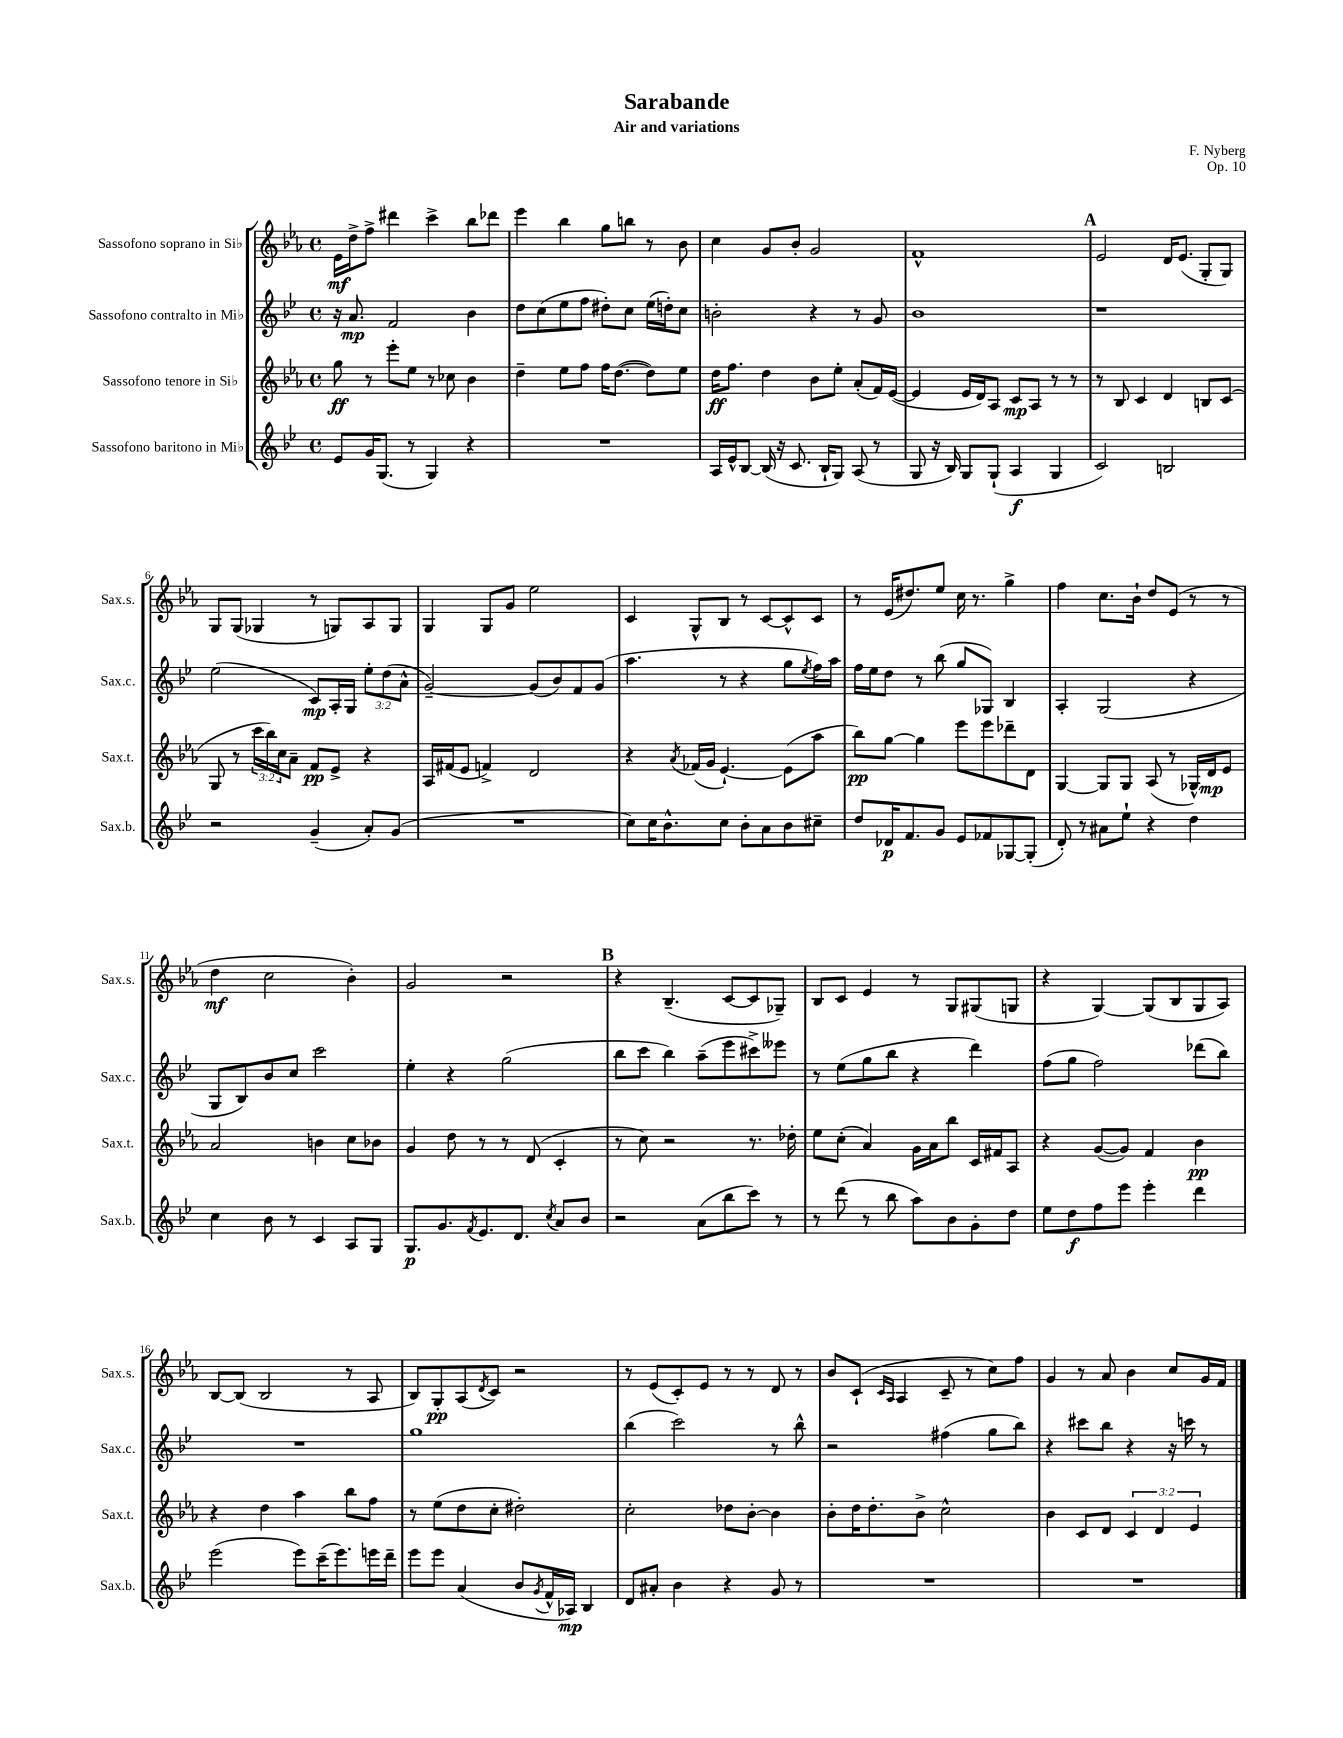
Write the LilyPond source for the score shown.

\header { title = "Sarabande" composer = "F. Nyberg" subtitle = "Air and variations" opus = "Op. 10" }
<<
\new StaffGroup <<
\new Staff = "s0" \with { instrumentName = "Sassofono soprano in Sib" shortInstrumentName = "Sax.s." } {
    \clef treble \key ees \major \defaultTimeSignature \time 4/4
    ees'16\mf d''16-> f''8-> dis'''4 c'''4-> bes''8 des'''8 |
    ees'''4 bes''4 g''8 b''8 r8 bes'8 |
    c''4 g'8 bes'8-. g'2 |
    f'1-^ |
    \mark \markup { \bold "A" } ees'2 d'16 ees'8.( g8-. g8) |
    g8 g8( ges4 r8 g8) aes8 g8 |
    g4 g8 g'8 ees''2 |
    c'4 g8-^ bes8 r8 c'8~ c'8-^ c'8 |
    r8 ees'16( dis''8.) ees''8 c''16 r8. g''4-> |
    f''4 c''8. bes'16-! d''8 ees'8( r8 r8 |
    d''4\mf c''2 bes'4-.) |
    g'2 r2 |
    \mark \markup { \bold "B" } r4 bes4.--( c'8~ c'8 ges8--) |
    bes8 c'8 ees'4 r8 g8 gis8( g8 |
    r4 g4~) g8( bes8 g8 aes8) |
    bes8~ bes8( bes2 r8 aes8 |
    bes8) g8-.\pp aes8( \acciaccatura { d'8 } c'8) r2 |
    r8 ees'8( c'8-.) ees'8 r8 r8 d'8 r8 |
    bes'8 c'8-!( \grace { c'16 aes16 } aes4 c'8-- r8 c''8) f''8 |
    g'4 r8 aes'8 bes'4 c''8 g'16 f'16 \bar "|." |
}
\new Staff = "s1" \with { instrumentName = "Sassofono contralto in Mib" shortInstrumentName = "Sax.c." } {
    \clef treble \key bes \major \defaultTimeSignature \time 4/4 \override Staff.TupletNumber.text = #tuplet-number::calc-fraction-text
    r16 a'8.\mp f'2 bes'4 |
    d''8 c''8( ees''8 f''8 dis''8-.) c''8 ees''16( d''16-.) c''8 |
    b'2-. r4 r8 g'8 |
    bes'1 |
    \mark \markup { \bold "A" } r1 |
    ees''2( c'8\mp) a16-. g16 \tuplet 3/2 { ees''8-. d''8( a'8-^ } |
    g'2~--) g'8( bes'8) f'8 g'8( |
    a''4. r8 r4 g''8 \acciaccatura { ees''8 } f''16) a''16 |
    f''16 ees''16 d''8 r8 bes''8( g''8 ges8) bes4 |
    a4-. g2( r4 |
    g8 bes8) bes'8 c''8 c'''2 |
    ees''4-. r4 g''2( |
    \mark \markup { \bold "B" } bes''8 c'''8 bes''4) a''8--( ees'''8 cis'''8->) eeses'''8 |
    r8 ees''8( g''8 bes''8 r4 d'''4) |
    f''8( g''8 f''2) des'''8( bes''8) |
    R1 |
    g''1 |
    bes''4( c'''2) r8 bes''8-^ |
    r2 fis''4( g''8 bes''8) |
    r4 cis'''8 bes''8 r4 r16 c'''16 r8 \bar "|." |
}
\new Staff = "s2" \with { instrumentName = "Sassofono tenore in Sib" shortInstrumentName = "Sax.t." } {
    \clef treble \key ees \major \defaultTimeSignature \time 4/4 \override Staff.TupletNumber.text = #tuplet-number::calc-fraction-text
    g''8\ff r8 ees'''8-. ees''8 r8 ces''8 bes'4 |
    d''4-- ees''8 f''8 f''16 d''8.~( d''8) ees''8 |
    d''16\ff f''8. d''4 bes'8 ees''8-. aes'8-.( f'16) ees'16~( |
    ees'4 ees'16 d'16) aes8 c'8\mp aes8 r8 r8 |
    \mark \markup { \bold "A" } r8 bes8 c'4 d'4 b8 c'8( |
    g8 r8 \tuplet 3/2 { c'''16 bes''16) c''16 } aes'8-- f'8\pp ees'8-> r4 |
    aes16 fis'16( ees'8 f'4->) d'2 |
    r4 \acciaccatura { aes'8 } fes'16( g'16 ees'4.~-!) ees'8( aes''8 |
    bes''8\pp) g''8~ g''4 ees'''8 ees'''8 des'''8-- d'8 |
    g4~ g8 g8 aes8( r8 ges16-^) d'16\mp ees'8 |
    aes'2 b'4 c''8 bes'8 |
    g'4 d''8 r8 r8 d'8( c'4-. |
    \mark \markup { \bold "B" } r8 c''8) r2 r8. des''16-. |
    ees''8 c''8-.( aes'4) g'16 aes'16 bes''8 c'16 fis'16 aes8 |
    r4 g'8~( g'8) f'4 bes'4\pp |
    r4 d''4 aes''4 bes''8 f''8 |
    r8 ees''8( d''8 c''8-. dis''2-.) |
    c''2-. des''8 bes'8~-. bes'4 |
    bes'8-. d''16 d''8.-. bes'8-> c''2-^ |
    bes'4 c'8 d'8 \tuplet 3/2 { c'4 d'4 ees'4 } \bar "|." |
}
\new Staff = "s3" \with { instrumentName = "Sassofono baritono in Mib" shortInstrumentName = "Sax.b." } {
    \clef treble \key bes \major \defaultTimeSignature \time 4/4
    ees'8 g'16 g8.( r8 g4) r4 |
    R1 |
    a16 ees'16-^ bes8~ bes16( r16 c'8. bes16-! g8) a8( r8 |
    g8 r16 bes16) g8 g8-!( a4\f g4 |
    \mark \markup { \bold "A" } c'2) b2 |
    r2 g'4--( a'8-.) g'8( |
    R1 |
    c''8) c''16 bes'8.-^ c''8 bes'8-. a'8 bes'8 cis''8-- |
    d''8 des'16\p f'8. g'8 ees'8 fes'8 ges8~ ges8-.( |
    d'8-.) r8 ais'8 ees''8-! r4 d''4 |
    c''4 bes'8 r8 c'4 a8 g8 |
    g8.\p g'8. \acciaccatura { f'8 } ees'8. d'8. \acciaccatura { c''8 } a'8 bes'8 |
    \mark \markup { \bold "B" } r2 a'8( bes''8 c'''8) r8 |
    r8 d'''8( r8 bes''8 a''8) bes'8 g'8-. d''8 |
    ees''8 d''8\f f''8 ees'''8 ees'''4-. d'''4 |
    ees'''2( ees'''8) c'''16--( ees'''8.) e'''16 d'''16-- |
    ees'''8 ees'''8 a'4( bes'8 \acciaccatura { g'8 } f'16-^ aes16\mp) bes4 |
    d'8 ais'8-. bes'4 r4 g'8 r8 |
    R1 |
    R1 \bar "|." |
}
>>
>>
